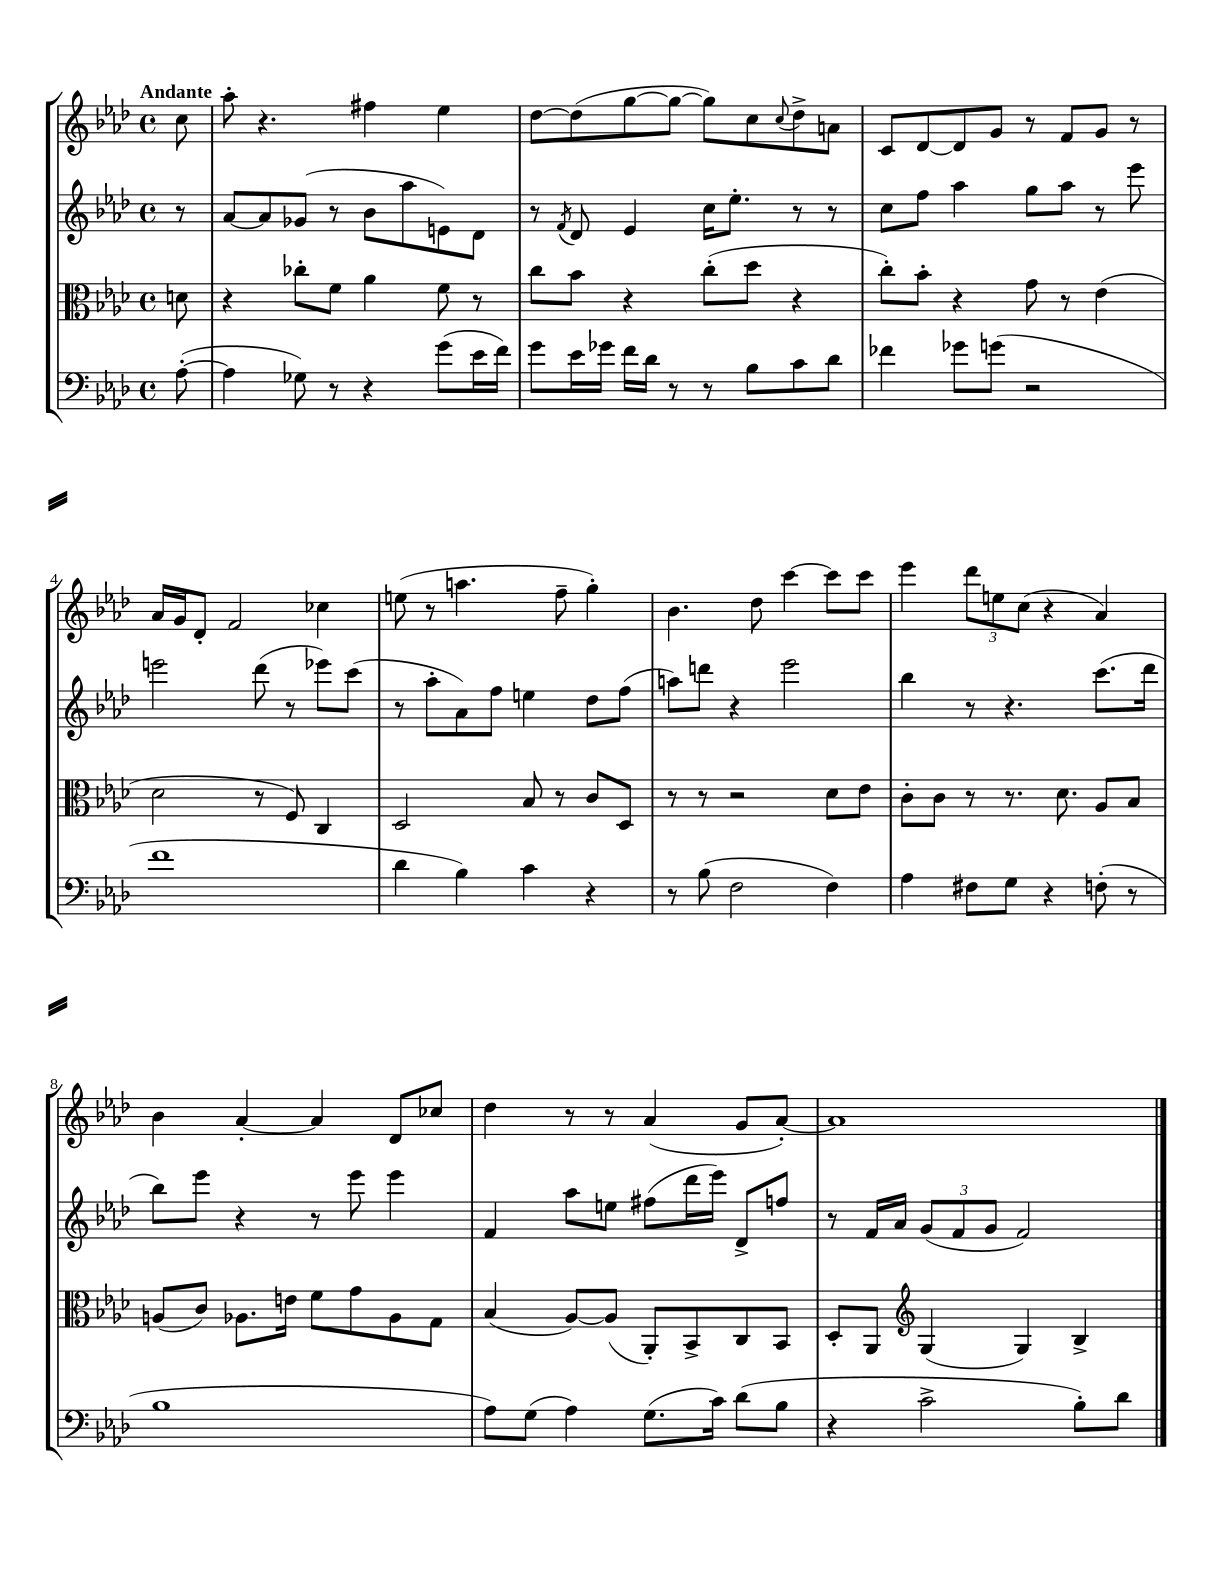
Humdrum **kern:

**kern	**kern	**kern	**kern
*part4	*part3	*part2	*part1
*staff4	*staff3	*staff2	*staff1
*clefF4	*clefC3	*clefG2	*clefG2
*k[b-e-a-d-]	*k[b-e-a-d-]	*k[b-e-a-d-]	*k[b-e-a-d-]
*M4/4	*M4/4	*M4/4	*M4/4
*met(c)	*met(c)	*met(c)	*met(c)
=	=	=	=
!	!	!	!LO:TX:a:B:t=Andante
([8A-'\	8dn\	8r	8cc\
=1	=1	=1	=1
4A-\]	4r	[8a-/L	8aa-'\
.	.	8a-/]	4.r
8G-X\)	8cc-X'\L	(8g-X/J	.
8r	8f\J	8r	.
4r	4a-\	8b-\L	4ff#X\
.	.	8aa-\	.
(8g\L	8f\	8en\)	4ee-\
16e-\L	8r	8d-\J	.
16f\JJ)	.	.	.
=2	=2	=2	=2
8g\L	8cc\L	8r	[8dd-\L
.	.	8qf/	.
16e-\L	8b-\J	8d-/	(8dd-\]
16g-X\JJ	.	.	.
16f\LL	4r	4e-/	[8gg\
16d-\JJ	.	.	.
8r	.	.	8gg\J_
8r	(8cc'\L	16cc\KL	8gg\L])
.	.	8.ee-'\J	.
8B-\L	8dd-\J	.	8cc\
.	.	.	8qqcc/
8c\	4r	8r	8dd-^\
8d-\J	.	8r	8an\J
=3	=3	=3	=3
4f-X\	8cc'\L)	8cc\L	8c/L
.	8b-'\J	8ff\J	[8d-/
8g-X\L	4r	4aa-\	8d-/]
(8gn\J	.	.	8g/J
2r	8g\	8gg\L	8r
.	8r	8aa-\J	8f/L
.	(4e-\	8r	8g/J
.	.	8eee-\	8r
!!LO:LB:g=z
=4	=4	=4	=4
1f	2d-\	2eeen\	16a-/LL
.	.	.	16g/J
.	.	.	8d-'/J
.	.	.	2f/
.	8r	(8ddd-\	.
.	8F/)	8r	.
.	4C/	8eee-X\L)	4cc-X\
.	.	(8ccc\J	.
=5	=5	=5	=5
4d-\	2D-/	8r	(8een\
.	.	8aa-'\L	8r
4B-\)	.	8a-\)	4.aan\
.	.	8ff\J	.
4c\	8B-/	4een\	.
.	8r	.	8ff~\
4r	8c/L	8dd-\L	4gg'\)
.	8D-/J	(8ff\J	.
=6	=6	=6	=6
8r	8r	8aan\L)	4.b-\
(8B-\	8r	8dddn\J	.
2F\	2r	4r	.
.	.	.	8dd-\
.	.	2eee-\	[4ccc\
4F\)	8d-\L	.	8ccc\L]
.	8e-\J	.	8ccc\J
=7	=7	=7	=7
4A-\	8c'\L	4bb-\	4eee-\
.	8c\J	.	.
8F#X\L	8r	8r	12ddd-\L
.	.	.	12een\
8G\J	8.r	4.r	.
.	.	.	(12cc\J
4r	.	.	4r
.	8.d-\	.	.
(8Fn'\	8A-/L	(8.ccc\L	4a-/)
8r	8B-/J	.	.
.	.	16ddd-\Jk	.
!!LO:LB:g=z
=8	=8	=8	=8
1B-	(8An/L	8bb-\L)	4b-\
.	8c/J)	8eee-\J	.
.	8.A-X\L	4r	[4a-'/
.	16en\Jk	.	.
.	8f\L	8r	4a-/]
.	8g\	8eee-\	.
.	8A-\	4eee-\	8d-/L
.	8G\J	.	8cc-X/J
=9	=9	=9	=9
8A-\L)	(4B-/	4f/	4dd-\
(8G\J	.	.	.
4A-\)	[8A-/L)	8aa-\L	8r
.	(8A-/J]	8een\J	8r
(8.G\L	8AA-'/L)	(8ff#X\L	(4a-/
.	8BB-^/	16ddd-\L	.
16c\Jk)	.	16eee-\JJ)	.
(8d-\L	8C/	8d-^/L	8g/L
8B-\J	8BB-/J	8ffn/J	[8a-'/J)
=10	=10	=10	=10
4r	8D-'/L	8r	1a-]
.	8AA-/J	16f/LL	.
.	.	16a-/JJ	.
*	*clefG2	*	*
2c^\	(4G/	(12g/L	.
.	.	12f/	.
.	.	12g/J	.
.	4G/)	2f/)	.
8B-'\L)	4B-^/	.	.
8d-\J	.	.	.
==	==	==	==
*-	*-	*-	*-
